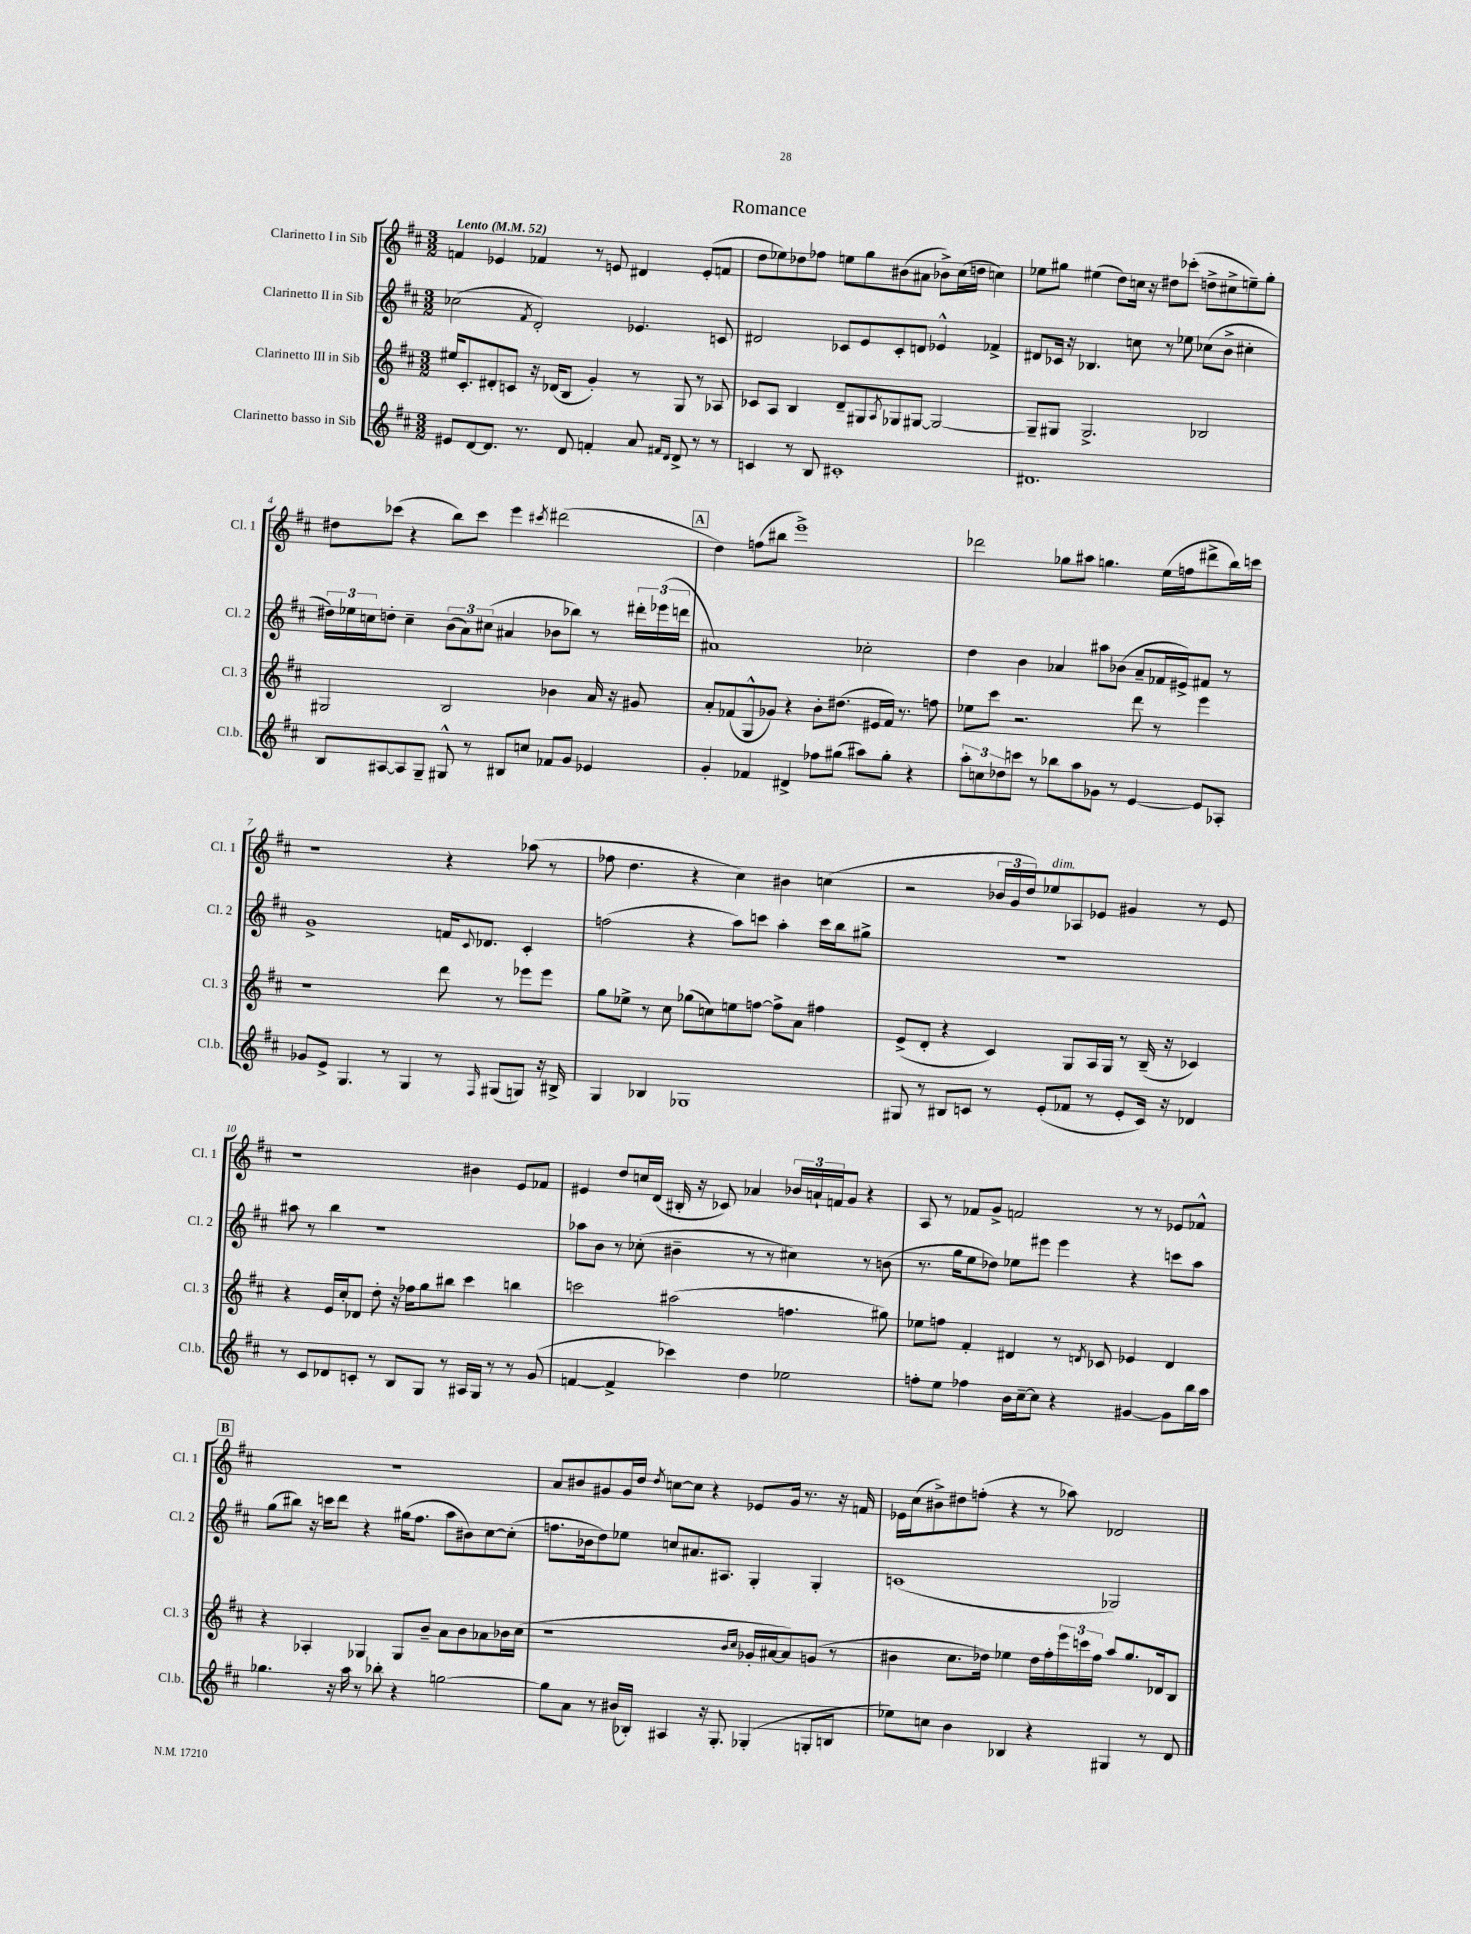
\header { title = "Romance" }
<<
\new StaffGroup <<
\new Staff = "s0" \with { instrumentName = "Clarinetto I in Sib" shortInstrumentName = "Cl. 1" } {
    \clef treble \key d \major \numericTimeSignature \time 3/2 \tempo "Lento" 4 = 52
    f'4 ees'4 fes'4 r8 e'8 dis'4 e'8-.( f'8 |
    d''8 ees''8) des''8 fes''8 e''8 g''8 bis'8( ais'8 bes'8->) cis''16( d''16 c''4) |
    ees''8 gis''8 eis''4( d''8) c''16 r16 dis''8 ces'''8-.( d''8-> cis''8-> e''8--) gis''8-. |
    dis''8 ces'''8( r4 b''8) ces'''8 e'''4 \acciaccatura { cis'''8 } dis'''2( |
    \mark \markup { \box "A" } d''4) f''8( bis''8 e'''1->) |
    des'''2 ges''8 ais''8 g''4. e''16( f''16 dis'''8-> b''16) c'''16 |
    r1 r4 aes''8( r8 |
    fes''8 d''4. r4 cis''4) bis'4 c''4( |
    r2 \tuplet 3/2 { bes'16 g'16 d''16) } ees''8^\markup { \italic "dim." } aes8 ees'8 gis'4 r8 ees'8 |
    r1 bis'4 e'8 fes'8 |
    eis'4 d''8 c''16 d'16( bis16-. r16 ces'8) aes'4 \tuplet 3/2 { bes'16 a'16-! f'16 } g'8 r4 |
    a8 r8 fes'8 g'8-> f'2 r8 r8 ees'8 fes'8-^ |
    \mark \markup { \box "B" } R1. |
    a'8 bis'8 gis'8 gis'16 d''16 \acciaccatura { d''8 } c''8~ c''8 r4 ees'8 gis'16 r8. r16 f'16 |
    ees'16 cis''16( bis'8->) dis''8 f''8-.( r4 r8 aes''8) des'2 \bar "|." |
}
\new Staff = "s1" \with { instrumentName = "Clarinetto II in Sib" shortInstrumentName = "Cl. 2" } {
    \clef treble \key d \major \numericTimeSignature \time 3/2
    ces''2( \acciaccatura { fis'8 } d'2-.) ees'4. c'8 |
    dis'2 ces'8 e'8 ces'8-. d'8 ees'4-^ fes'4-> |
    dis'8 ces'16 r16 bes4. c''8 r8 ees''8 ces''8( b'8-> cis''4-. |
    \tuplet 3/2 { dis''16) ees''16 c''16 } d''8-. c''4-- \tuplet 3/2 { b'8( a'8) cis''8( } ais'4 bes'8 bes''8) r8 \tuplet 3/2 { dis'''16-. ees'''16( d'''16 } |
    \mark \markup { \box "A" } ais'1) ces''2-. |
    d''4 b'4 aes'4 ais''8 bes'8( aes'8-- fes'16 eis'16->) fis'8 r8 |
    g'1-> f'16 \appoggiatura { cis'8 } des'8. cis'4-. |
    f''2( r4 a''8) c'''8 a''4-. c'''16 b''16 gis''8-> |
    R1. |
    ais''8 r8 b''4 r1 |
    aes''8 b'8 r8 ces''8-.( bis'4-- r8 r8 cis''4) r8 b'8( |
    r8. g''16 e''8 des''8) ees''8 eis'''8 eis'''4 r4 c'''8 a''8 |
    \mark \markup { \box "B" } g''8( bis''8) r16 c'''16 d'''8 r4 gis''16( fis''8. a''8 bis'8) cis''8~ cis''8-.( |
    f''8. bes'16 d''8) ees''8 c''8 ais'8. ais8. g4-. g4-. |
    c'1( ges2) \bar "|." |
}
\new Staff = "s2" \with { instrumentName = "Clarinetto III in Sib" shortInstrumentName = "Cl. 3" } {
    \clef treble \key d \major \numericTimeSignature \time 3/2
    eis''16 cis'8.-. dis'8-. c'8 r16 des'16( b8 g'4-.) r8 g8 r8 aes8 |
    ces'8 a8 b4 d'8-- gis8 \acciaccatura { a8 } ges8 gis8~ gis2~ |
    gis8-- gis8 gis2.-> bes2 |
    gis2 b2 bes'4 a'16 r16 gis'8 |
    \mark \markup { \box "A" } a'8-. fes'8( g8-^ ges'8) r4 b'8-. dis''8.( eis'16 fes'16) r8. f''8 |
    ees''8 cis'''8 r2. d'''8 r8 e'''4 |
    r1 d'''8 r8 ees'''8 ees'''8 |
    g''8 ees''8-> r8 cis''8 ges''8( c''8) e''8 f''8~ f''8-> a'8 fis''4 |
    e'8->( d'8-. r4 cis'4) g8 a16 g16 r8 b16--( r16 ces'4) |
    r4 e'16 cis''16-. des'8 d''8-. r16 fes''16 g''8 bis''8 cis'''4 b''4 |
    c'''2 ais''2( f''4. gis''8) |
    ees''8 f''8 fis'4-. dis'4 r8 \acciaccatura { d'8 } ces'8 ees'4 d'4 |
    \mark \markup { \box "B" } r4 aes4-. ges4 ges8 b'8-- a'8 b'8 aes'8 bes'16 cis''16( |
    r1 \grace { b'16 cis''16 } ges'16-. ais'16~ ais'8) g'8( r8 |
    bis'4 cis''8. des''16) ees''4 des''16 fis''16-. \tuplet 3/2 { e'''16 c'''16 fis''16 } a''8 g''8. des'16 b8 \bar "|." |
}
\new Staff = "s3" \with { instrumentName = "Clarinetto basso in Sib" shortInstrumentName = "Cl.b." } {
    \clef treble \key d \major \numericTimeSignature \time 3/2
    eis'8 d'8~ d'8. r8. d'8 f'4-. a'8 \grace { fis'16 d'16 } d'8-> r8 r8 |
    c'4 r8 b8 cis'1-. |
    dis'1. |
    b8 ais8~ ais8 g8-- gis8-^ r8 bis8 c''8 fes'8 g'8 ees'4 |
    \mark \markup { \box "A" } g'4-. fes'4 dis'4-> fes''8 gis''8( ais''8) gis''8-. r4 |
    \tuplet 3/2 { a''8-. c''8 des''8 } c'''8 r8 bes''8 a''8 ges'8 r8 e'4~ e'8 aes8-. |
    ges'8 e'8-> g4. r8 g4 r8 \grace { fis16 } gis8( g8) r16 bis16-> |
    g4 bes4 ges1 |
    gis8 r8 bis8 c'8 r8 e'8-.( fes'8 r8 e'8-. c'16) r16 des'4 |
    r8 cis'8 des'8 c'8-. r8 b8 g8 r8 ais16 g16 r8 r8 g'8( |
    f'4~ f'4-> ces'''4) d''4 ees''2 |
    f''8-. e''8 fes''4 b'16 cis''16~-- cis''8 r4 gis'4~ gis'8 b''16 a''16 |
    \mark \markup { \box "B" } ges''4. r16 a''16 r8 bes''8-. r4 g''2~ |
    g''8 a'8 r8 bis'16( bes16-.) ais4 r16 g8.-. ges4-.( g8-. b8 |
    ees''8) c''8 b'4 bes4 r4 gis4 r8 d'8 \bar "|." |
}
>>
>>
